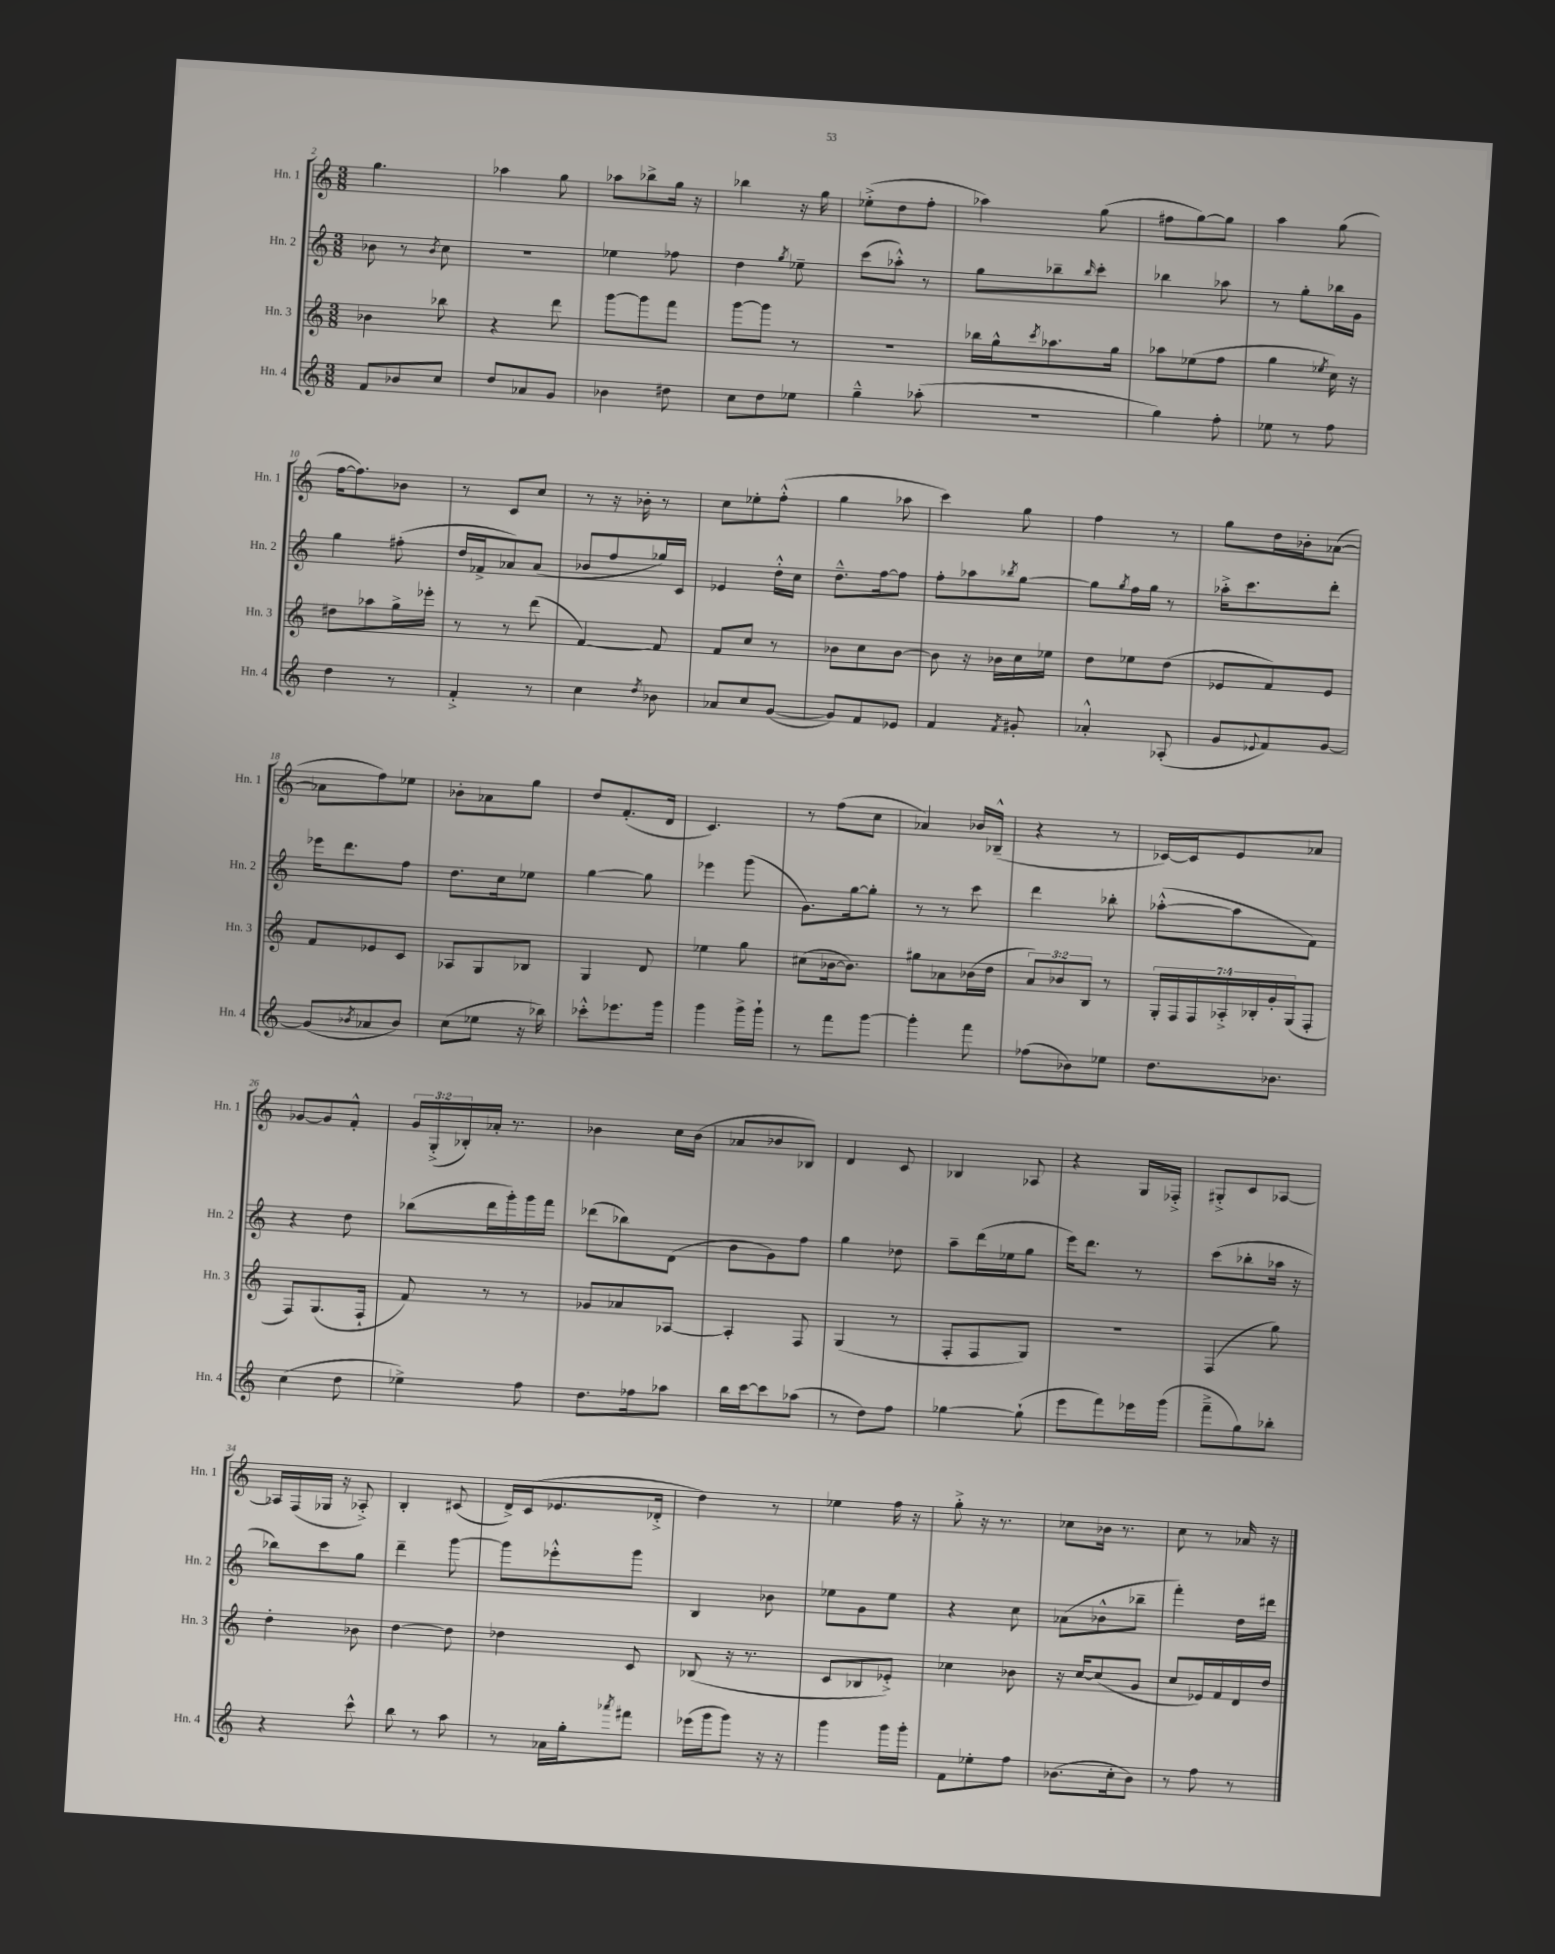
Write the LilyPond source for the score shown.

<<
\new StaffGroup <<
\new Staff = "s0" \with { instrumentName = "Hn. 1" shortInstrumentName = "Hn. 1" } {
    \clef treble \key c \major \numericTimeSignature \time 3/8 \override Staff.TupletNumber.text = #tuplet-number::calc-fraction-text
    g''4. |
    aes''4 g''8 |
    aes''8 bes''8-> g''16 r16 |
    bes''4 r16 g''16 |
    ees''8-.->( d''8 f''8-. |
    aes''4) g''8( |
    fis''8 g''8~) g''8 |
    a''4 g''8( |
    f''16~ f''8.) bes'8 |
    r8 c'8 c''8 |
    r8 r16 bes'16-. r8 |
    c''8 ees''8-. f''8-.-^( |
    g''4 aes''8 |
    c'''4) g''8 |
    f''4 r8 |
    g''8 d''16 bes'16-. aes'8~( |
    aes'8 f''8) ees''8 |
    bes'8-. aes'8 g''8 |
    d''8 f'8.-.( d'16 |
    c'4.) |
    r8 f''8( c''8 |
    aes'4) bes'16 bes16---^( |
    r4 r8 |
    ces'16~) ces'16 e'8 aes'8 |
    ges'8~ ges'8 f'8-.-^ |
    \tuplet 3/2 { g'16 g16-.->( bes16-.) } aes'16-. r8. |
    bes'4 c''16 bes'16( |
    aes'8 bes'8 bes8) |
    d'4 c'8 |
    bes4 aes8 |
    r4 g16 fes16-.-> |
    gis8-.-> c'8 aes8~ |
    aes16 f16( ges16 r16 aes8-.->) |
    b4-. cis'8( |
    d'16->) c'16( ees'8. des'16-.-> |
    d''4) r8 |
    ees''4 f''16 r16 |
    g''8-.-> r16 r8. |
    ces''8 bes'16 r8. |
    c''8 r8 aes'16 r16 \bar "|." |
}
\new Staff = "s1" \with { instrumentName = "Hn. 2" shortInstrumentName = "Hn. 2" } {
    \clef treble \key c \major \numericTimeSignature \time 3/8
    bes'8 r8 \acciaccatura { bes'8 } c''8 |
    R4. |
    ees''4 fes''8 |
    d''4 \acciaccatura { g''8 } ees''8-- |
    c'''8( aes''8-.-^) r8 |
    g''8 bes''8-- \grace { bes''16 } c'''8-. |
    bes''4 aes''8 |
    r8 g''8-. bes''16 g'16 |
    g''4 fis''8-.( |
    d''16 fes'16-> aes'8) aes'8( |
    bes'8 f''8 ges''16) c'16 |
    ees'4 d''16-.-^ c''16 |
    d''8.---^ f''16~ f''8 |
    f''8-. aes''8 \acciaccatura { bes''8 } g''8~ |
    g''8 \acciaccatura { g''8 } f''16 g''16 r8 |
    aes''16-.-> c'''8. d'''8-. |
    ees'''16 d'''8. f''8 |
    d''8. c''16 ees''8 |
    g''4~ g''8 |
    ees'''4 g'''8( |
    g'8.) g''16~ g''8-. |
    r8 r8 c'''8 |
    d'''4 bes''8-. |
    aes''8~-.-^( aes''8 f'8) |
    r4 d''8 |
    bes''8( d'''16 g'''16-.) g'''16 f'''16 |
    des'''8( bes''8) d'8( |
    b'8 g'8) f''8 |
    g''4 des''8 |
    a''8-- d'''16( ees''16 g''8 |
    e'''16) d'''8. r8 |
    c'''8( bes''8-. aes''16 r16 |
    bes''8) c'''8 g''8 |
    d'''4-- g'''8~ |
    g'''8 ees'''8-.-^ g'''8 |
    b4 bes'8 |
    ees''8 g'8 ees''8 |
    r4 c''8 |
    aes'8( bes'8-^ bes''8-- |
    f'''4-.) d''16 dis'''16 \bar "|." |
}
\new Staff = "s2" \with { instrumentName = "Hn. 3" shortInstrumentName = "Hn. 3" } {
    \clef treble \key c \major \numericTimeSignature \time 3/8 \override Staff.TupletNumber.text = #tuplet-number::calc-fraction-text
    bes'4 bes''8 |
    r4 d'''8 |
    g'''8~ g'''8 f'''8 |
    g'''8~ g'''8 r8 |
    R4. |
    bes''16 g''16-^ \acciaccatura { c'''8 } aes''8. g''16 |
    aes''8 ees''8( f''8 |
    g''4 \acciaccatura { ees''8 } c''16) r16 |
    dis''8 aes''8 g''16-> ees'''16-. |
    r8 r8 d'''8( |
    f'4~) f'8 |
    f'8 c''8 r8 |
    bes'8 c''8 bes'8~ |
    bes'8 r16 bes'16 c''16 ees''16 |
    d''8 ees''8 d''8( |
    ees'8 f'8) ees'8 |
    f'8 ees'8 c'8 |
    aes8 g8 bes8 |
    g4 d'8 |
    ees''4 g''8 |
    cis''8( bes'16~ bes'8.) |
    gis''8 aes'8 bes'16( d''16 |
    \tuplet 3/2 { a'8) bes'8 b8 } r8 |
    \tuplet 7/4 { g16-. f16 f16 aes16-.-> bes16-. g'16-. g16( } f8-. |
    f8) g8.( f16-! |
    f'8) r8 r8 |
    ges'8 aes'8 aes8~ |
    aes4-. f8 |
    g4( r8 |
    f8-. f8 g8) |
    R4. |
    f4( g''8) |
    d''4-. bes'8 |
    d''4~ d''8 |
    des''4 c'8 |
    bes8( r16 r8. |
    c'8 bes8 ees'8-.->) |
    ces''4 bes'8 |
    r16 c''16~ c''8( g'8 |
    c''8 ees'16) f'16 d'16 d''16 \bar "|." |
}
\new Staff = "s3" \with { instrumentName = "Hn. 4" shortInstrumentName = "Hn. 4" } {
    \clef treble \key c \major \numericTimeSignature \time 3/8
    f'8 bes'8 c''8 |
    d''8 aes'8 g'8 |
    bes'4 dis''8 |
    c''8 d''8 ees''8 |
    g''4---^ aes''8-.( |
    R4. |
    g''4) f''8-. |
    ees''8 r8 f''8 |
    d''4 r8 |
    f'4-.-> r8 |
    c''4 \acciaccatura { d''8 } bes'8 |
    aes'8 c''8 g'8~( |
    g'8) f'8 ees'8 |
    f'4 \acciaccatura { f'8 } gis'8-. |
    aes'4-.-^ aes8-.( |
    g'8 \appoggiatura { ees'8 } f'8) g'8~ |
    g'8( \acciaccatura { bes'8 } aes'8 bes'8) |
    c''8( ees''8 r16 bes''16) |
    ces'''8-.-^ ees'''8. g'''16 |
    g'''4 g'''16-> g'''16-! |
    r8 f'''8 g'''8~ |
    g'''4-. f'''8 |
    fes''8( bes'8) ees''8 |
    d''8. bes'8. |
    c''4( d''8 |
    ees''4->) f''8 |
    d''8. fes''16 aes''8 |
    b''16 c'''16~ c'''8 aes''8( |
    r8 d''8) f''8 |
    ges''4~ ges''8-!( |
    e'''8 f'''8) ees'''16 g'''16( |
    f'''8---> g''8) bes''8-. |
    r4 c'''8-^ |
    b''8 r8 a''8 |
    r8 aes'16 g''16-. \acciaccatura { aes'''8 } fis'''8 |
    ees'''16( g'''16 g'''8) r16 r16 |
    g'''4 g'''16 g'''16-. |
    f'8 ees''8-. f''8 |
    bes'8.( c''16-. bes'8) |
    r8 f''8 r8 \bar "|." |
}
>>
>>
\layout { \context { \Score currentBarNumber = #2 } }
